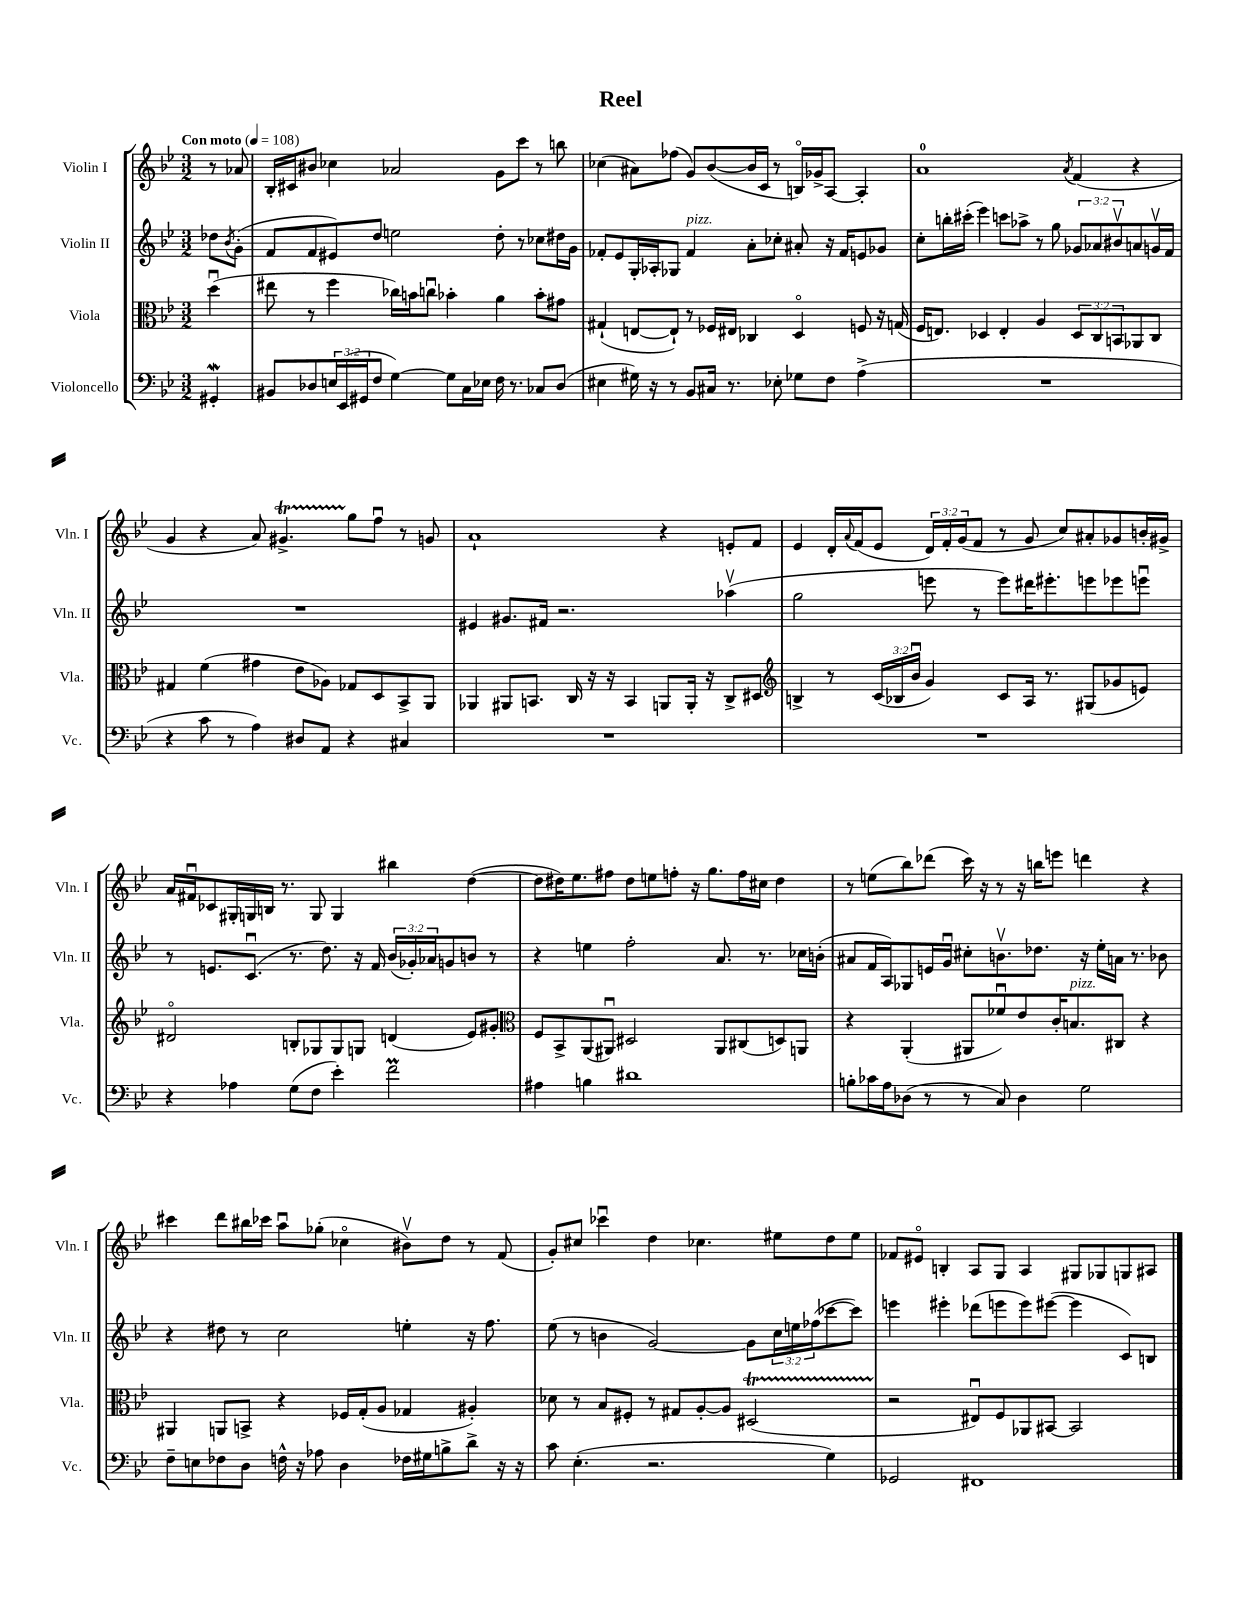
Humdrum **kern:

**kern	**kern	**kern	**kern
*staff4	*staff3	*staff2	*staff1
*clefF4	*clefC3	*clefG2	*clefG2
*k[b-e-]	*k[b-e-]	*k[b-e-]	*k[b-e-]
*M3/2	*M3/2	*M3/2	*M3/2
*MM108	*MM108	*MM108	*MM108
4GG#'	(4ddu	8dd-	8r
.	.	8qb-	.
.	.	(8g'	8a-
=	=	=	=
8BB#	8ee#	8f	16B-'
.	.	.	16c#
8D-	8r	8f	8b#
24E	4ff	8e#)	4cc-
(24EE-	.	.	.
24GG#	.	.	.
8F	.	8dd	.
[4G)	16cc-)	2ee	2a-
.	16b	.	.
.	8ccu	.	.
8G]	4b-'	.	.
16C	.	.	.
16E-	.	.	.
16F	4a	8dd'	8g
8.r	.	.	.
.	.	8r	8ccc
8C-	8b-'	8cc-	8r
(8D-	8g#	16dd#	8bb
.	.	16g	.
=	=	=	=
4E#	(4G#`	8f-'	(4cc-
.	.	8e-	.
16G#)	[8E	16G'	8a#)
16r	.	16A-'	.
8r	8E`])	8G-	(8ff-
8BB-	8r	4f-	8g)
16C#	16F-	.	([8b-
8.r	16E#	.	.
.	4C-	8a'	16b-]
.	.	.	16c
8E-'	.	8cc-'	8r
8G-	4Do	8a#'	16Bo)
.	.	.	16g-^
8F	.	16r	[8A
.	.	16f-	.
(4A^	8F	8e	4A']
.	16r	8g-	.
.	(16G	.	.
=	=	=	=
1.r	16F	8cc'	1a
.	8.E)	.	.
.	.	16bb'	.
.	.	(16ccc#'	.
.	4D-	4eee-)	.
.	4E'	8ccc	.
.	.	8aa-^	.
.	4A	8r	.
.	.	8gg	.
.	.	.	8qa
.	12D-	12g-	(4f
.	12C	12a-	.
.	12BB	12b#v	.
.	8AA-	8a	4r
.	8C	16gv	.
.	.	16f	.
=	=	=	=
4r	4G#	1.r	4g
8c	(4f	.	4r
8r	.	.	.
4A)	4g#	.	8a)
.	.	.	4.g#^
8D#	8e-	.	.
8AA	8A-)	.	.
4r	8G-	.	8gg
.	8D	.	8ffu
4C#	8BB-^	.	8r
.	8AA	.	8g
=	=	=	=
1.r	4AA-	4e#	1a`
.	8AA#	8.g#	.
.	8.BB	.	.
.	.	16f#	.
.	.	2.r	.
.	16C	.	.
.	16r	.	.
.	16r	.	.
.	4BB	.	.
.	8AA	.	4r
.	16AA'	.	.
.	16r	.	.
.	8C^	(4aa-v	8e'
.	8D#	.	8f
=	=	=	=
*	*clefG2	*	*
1.r	4B^	2gg	4e-
.	8r	.	16d'
.	.	.	8qqa
.	.	.	(16f
.	(24c	.	8e-
.	24B-	.	.
.	24b-u	.	.
.	4g)	8eee	24d)
.	.	.	24f'
.	.	.	(24g
.	.	8r	8f
.	8c	8eee)	8r
.	16A	16ddd#	8g
.	8.r	8.eee#'	.
.	.	.	8cc)
.	(8G#	8eee	8a#'
.	8g-	8eee-	8g-
.	8e)	8eeeu	16b'
.	.	.	16g#^
=	=	=	=
4r	2d#o	8r	16a
.	.	.	16f#u
.	.	8.e	8c-
4A-	.	.	16G#'
.	.	(8.cu	16G
.	.	.	16B
.	.	.	8.r
(8G	8B'	8.r	.
8F	8G-	.	8G
.	.	8.dd)	.
4e-')	8G-	.	4G
.	8G	16r	.
.	.	16f	.
2f	(4d	(24b-	4bb#
.	.	24g-')	.
.	.	24a-	.
.	.	8g	.
.	8e-)	8b	([4dd
.	8g#'	8r	.
=	=	=	=
*	*clefC3	*	*
4A#	8F	4r	8dd]
.	8BB-^	.	16dd#)
.	.	.	8.ee-
4B	(8AA	4ee	.
.	8AA#u)	.	8ff#
1d#	2D#	2ff'	8dd#
.	.	.	8ee
.	.	.	8ff'
.	.	.	16r
.	.	.	8.gg
.	8AA#	8.a	.
.	(8C#	.	16ff
.	.	8.r	16cc#
.	8D)	.	4dd#
.	8AA	16cc-	.
.	.	(16b'	.
=	=	=	=
8B'	4r	8a#	8r
16c-	.	16f	(8ee
16A	.	16A)	.
(8D-	(4AA'	8G-	8bb-)
8r	.	16e	(8ddd-
.	.	16gu	.
8r	8AA#	8cc#'	16ccc)
.	.	.	16r
8C)	8f-u)	8.bv	8r
4D-	8e-	.	16r
.	.	8.dd-	16bb
.	16c'	.	8eee
.	8.B	.	.
2G	.	16r	4ddd
.	.	16ee-'	.
.	8C#	16a	.
.	.	8.r	.
.	4r	.	4r
.	.	8b-	.
=	=	=	=
8F~	4AA#	4r	4ccc#
8E	.	.	.
8F-	8AA	8dd#	8ddd
8D	8BB^	8r	16bb#
.	.	.	16ccc-
16F^^	4r	2cc	8aau
16r	.	.	.
8A-	.	.	(8gg-'
4D	16F-	.	4cc-o
.	(16G'	.	.
.	8A	.	.
16F-	4G-	4ee'	8b#v)
16G#	.	.	.
8B^	.	.	8dd
8d^	4A#')	16r	8r
.	.	8.ff	.
16r	.	.	(8f
16r	.	.	.
=	=	=	=
8c	8d-	(8ee-	8g')
(4.E-'	8r	8r	8cc#
.	8B-	4b	4ccc-u
.	8F#'	.	.
2.r	8r	[2g)	4dd
.	8G#	.	.
.	[8A'	.	4.cc-
.	8A]	.	.
.	(2D#	8g]	.
.	.	24cc	8ee#
.	.	24ee	.
.	.	(24ff-	.
4G)	.	[8ccc-	8dd
.	.	8ccc-])	8ee#
=	=	=	=
2GG-	2r	4eee	8f-
.	.	.	8e#o
.	.	4eee#'	4B'
1FF#	8E#u)	(8ddd-	8A
.	8F	8eee	8G
.	8AA-	8eee)	4A
.	[8BB#	([8eee#	.
.	2BB#]	4eee#]	8G#
.	.	.	8G-
.	.	8c)	8G
.	.	8B	8A#
==	==	==	==
*-	*-	*-	*-
